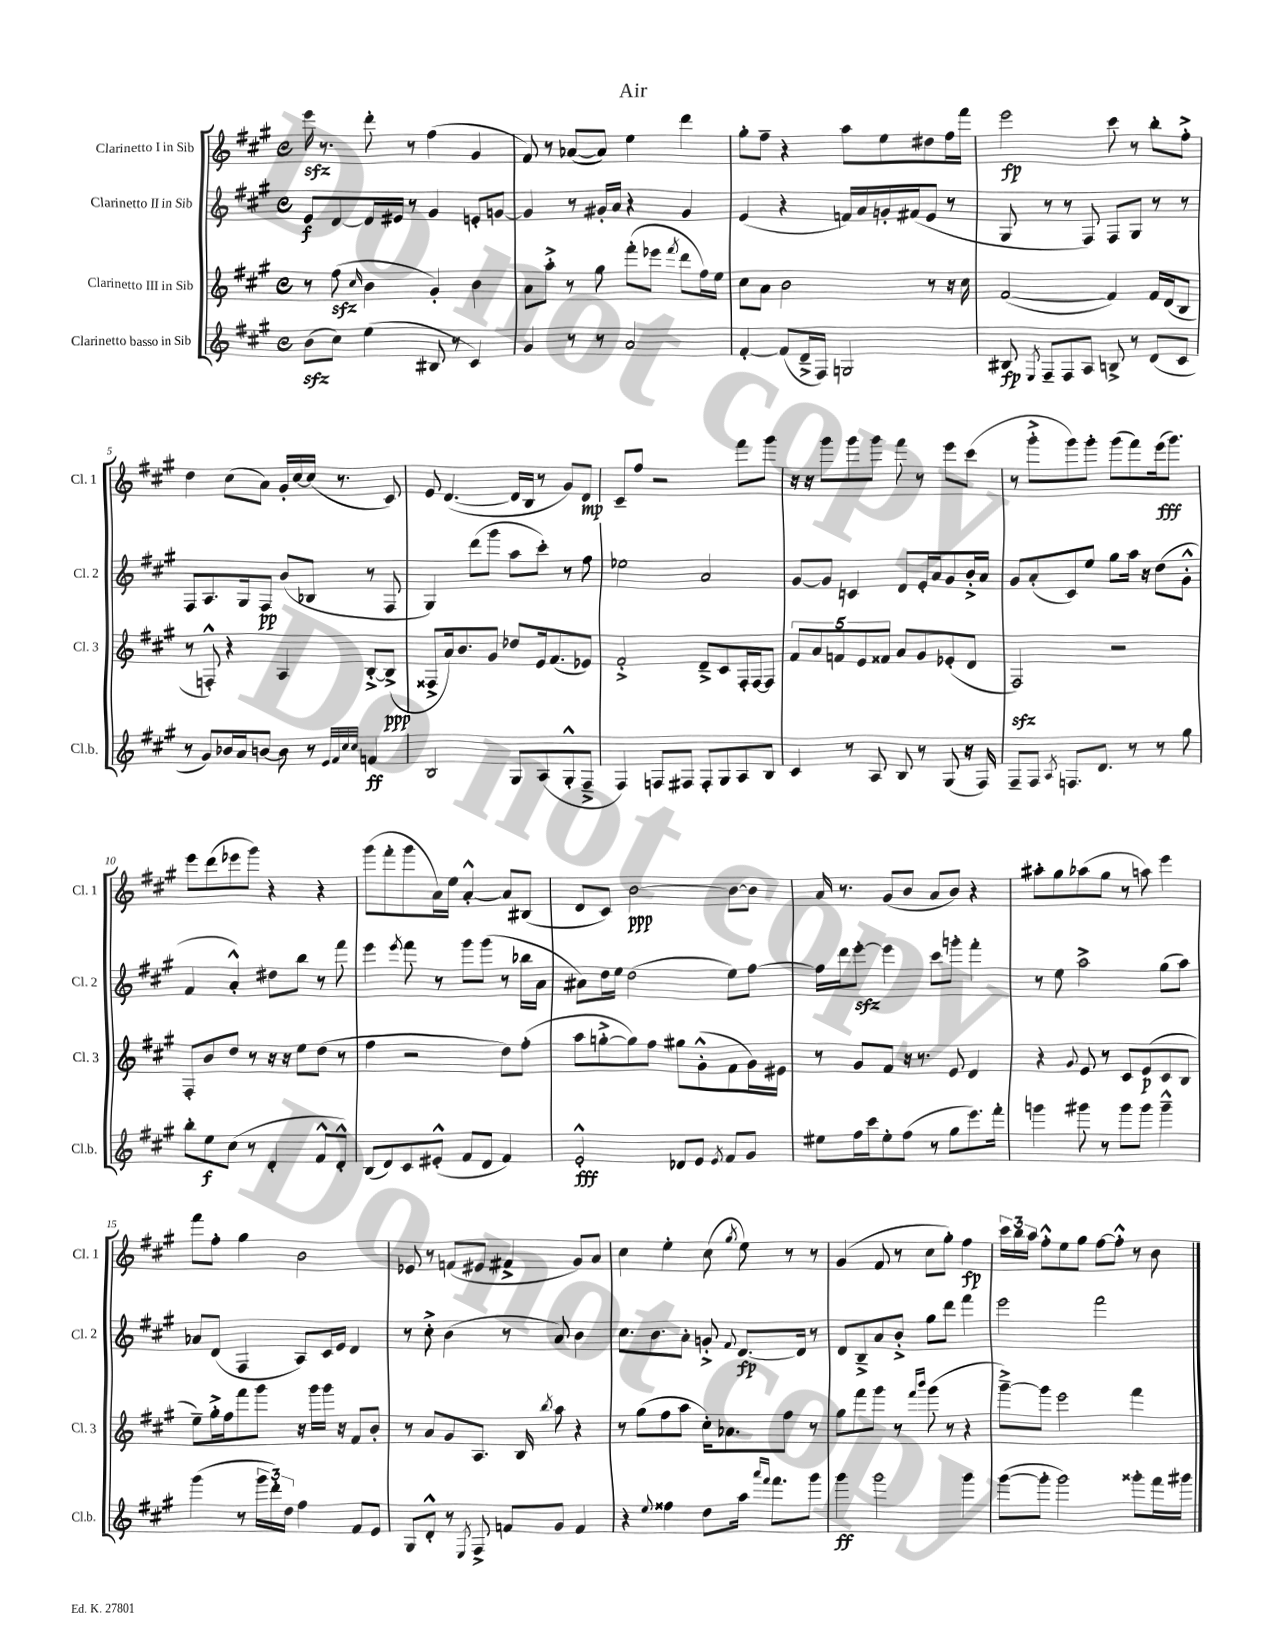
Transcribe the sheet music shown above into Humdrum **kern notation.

**kern	**dynam	**kern	**dynam	**kern	**dynam	**kern	**dynam
*part4	*part4	*part3	*part3	*part2	*part2	*part1	*part1
*staff4	*staff4	*staff3	*staff3	*staff2	*staff2	*staff1	*staff1
*I"Clarinetto basso in Sib	*	*I"Clarinetto III in Sib	*	*I"Clarinetto II in Sib	*	*I"Clarinetto I in Sib	*
*I'Cl.b.	*	*I'Cl. 3	*	*I'Cl. 2	*	*I'Cl. 1	*
*clefG2	*	*clefG2	*	*clefG2	*	*clefG2	*
*k[f#c#g#]	*	*k[f#c#g#]	*	*k[f#c#g#]	*	*k[f#c#g#]	*
*M4/4	*	*M4/4	*	*M4/4	*	*M4/4	*
*met(c)	*	*met(c)	*	*met(c)	*	*met(c)	*
=1	=1	=1	=1	=1	=1	=1	=1
(8bzz\L	.	8r	.	8e/L	f	16eeezz\	.
.	.	.	.	.	.	8.r	.
8cc#\J)	.	(8ff#zz\	.	[8d/	.	.	.
.	.	16qqcc#/	.	.	.	.	.
(4ee\	.	4b\	.	16d/L]	.	8ddd'\	.
.	.	.	.	16e#X/JJ	.	.	.
.	.	.	.	8r	.	8r	.
8B#X/	.	4g#'/)	.	4g#/	.	(4ff#\	.
8r	.	.	.	.	.	.	.
4c#/)	.	4b\	.	8en'/L	.	4g#/	.
.	.	.	.	[8gn/J	.	.	.
=2	=2	=2	=2	=2	=2	=2	=2
4g#/	.	8a\L	.	4g/]	.	8f#/)	.
.	.	8aa'^\J	.	.	.	8r	.
8r	.	8r	.	8r	.	([8a-X/L	.
8r	.	8gg#\	.	16g#X'/LL	.	8a-/J])	.
.	.	.	.	16a/JJ	.	.	.
2a/	.	(8fff#'\L	.	4r	.	4ee\	.
.	.	8eee-X\J	.	.	.	.	.
.	.	8qfff#/	.	.	.	.	.
.	.	8ddd\L	.	4g#/	.	4ddd\	.
.	.	16ff#\L)	.	.	.	.	.
.	.	16ee\JJ	.	.	.	.	.
=3	=3	=3	=3	=3	=3	=3	=3
[4f#'/	.	8cc#\L	.	(4e/	.	8gg#'\L	.
.	.	8a\J	.	.	.	8ff#~\J	.
(8f#/L]	.	2b\	.	4r	.	4r	.
16d~^/L	.	.	.	.	.	.	.
16F#/JJ)	.	.	.	.	.	.	.
2Gn/	.	.	.	16fn/LL)	.	8aa\L	.
.	.	.	.	16a/	.	.	.
.	.	.	.	16gn'/	.	8ee\	.
.	.	.	.	(16f#X/J	.	.	.
.	.	8r	.	8e/J	.	8dd#X\	.
.	.	16r	.	8r	.	16ff#\L	.
.	.	16cc#\	.	.	.	16fff#\JJ	.
=4	=4	=4	=4	=4	=4	=4	=4
8B#X/	fp	([2f#/	.	8G#/	.	2eee\	fp
8qE/	.	.	.	.	.	.	.
8F#~/L	.	.	.	8r	.	.	.
8F#/	.	.	.	8r	.	.	.
8A/J	.	.	.	8F#/)	.	.	.
8Bn^/	.	4f#/])	.	8F#/L	.	8ccc#\	.
8r	.	.	.	8G#/J	.	8r	.
(8d/L	.	16f#/LL	.	8r	.	8bb'\L	.
.	.	(16d/J	.	.	.	.	.
8c#/J	.	8B/J	.	8r	.	8ff#'^\J	.
!!LO:LB:g=z
=5	=5	=5	=5	=5	=5	=5	=5
8r	.	8r	.	8F#/L	.	4dd\	.
8g#/L)	.	8Fn'^^/)	.	8.A/	.	.	.
16b-X/L	.	4r	.	.	.	(8cc#\L	.
16a/J	.	.	.	16G#/k	.	.	.
[8bn/J	.	.	.	8F#/J	pp	8a\J)	.
8b\]	.	4A/	.	(8b/L	.	16g#'/LL	.
.	.	.	.	.	.	[16cc#/	.
8r	.	.	.	8B-X/J	.	(16cc#/JJ]	.
.	.	.	.	.	.	8.r	.
32qqe/LLL	.	.	.	.	.	.	.
32qqf#/	.	.	.	.	.	.	.
32qqcc#/	.	.	.	.	.	.	.
32qqcc#/JJJ	.	.	.	.	.	.	.
4fn/	ff	[8B'^/L	.	8r	.	.	.
.	.	(8B^/J]	ppp	8F#/	.	8c#/)	.
=6	=6	=6	=6	=6	=6	=6	=6
2B/	.	8F##X^/L	.	4G#/)	.	8e/	.
.	.	16a/k)	.	.	.	([4.d/	.
.	.	8.b/	.	.	.	.	.
.	.	.	.	(8ddd\L	.	.	.
.	.	8g#/J	.	8ggg#\J	.	.	.
8G#/L	.	8dd-X/L	.	8aa\L	.	16d/LL]	.
.	.	.	.	.	.	16B/JJ	.
(8A/	.	16e/k	.	8ccc#'\J)	.	8r	.
.	.	(8.f#/	.	.	.	.	.
8G#'^^/	.	.	.	8r	.	8g#/L)	.
8F#~^/J	.	8e-X/J)	.	8ff#\	.	8d/J	mp
=7	=7	=7	=7	=7	=7	=7	=7
4F#/)	.	2f#'^/	.	2ee-X\	.	8c#~/L	.
.	.	.	.	.	.	8ff#/J	.
8Fn/L	.	.	.	.	.	2r	.
8F#X/J	.	.	.	.	.	.	.
8F#'/L	.	8d~^/L	.	2a/	.	.	.
8G#/	.	8c#/	.	.	.	.	.
8A/	.	16F#'/L	.	.	.	8fff#\L	.
.	.	[16F#/J	.	.	.	.	.
8B/J	.	8F#/J]	.	.	.	8ggg#\J	.
=8	=8	=8	=8	=8	=8	=8	=8
4c#/	.	10f#/L	.	[8g#/L	.	16r	.
.	.	.	.	.	.	16r	.
.	.	10a/	.	.	.	.	.
.	.	.	.	8g#/J]	.	8ggg#\L	.
.	.	10fn/	.	.	.	.	.
8r	.	.	.	4cn/	.	8ggg#\	.
.	.	10e/	.	.	.	.	.
8A/	.	.	.	.	.	8ggg#\J	.
.	.	10f##X/J	.	.	.	.	.
8B/	.	8a/L	.	8d/L	.	8fff#\	.
8r	.	8g#/	.	16e'/L	.	8r	.
.	.	.	.	16a/J	.	.	.
(8G#/	.	(8e-X'/	.	8g#/	.	8eee\L	.
16r	.	8d/J	.	16b'^/L	.	(8ccc#\J	.
16F#/)	.	.	.	16a/JJ	.	.	.
=9	=9	=9	=9	=9	=9	=9	=9
8F#~/L	.	2F#zz/)	.	8g#/L	.	8r	.
8F#/J	.	.	.	(8a'/	.	8ggg#'^\L	.
8qA/	.	.	.	.	.	.	.
8.Fn/L	.	.	.	8c#/)	.	8ggg#\)	.
.	.	.	.	8ee/J	.	8ggg#'\J	.
8.d/J	.	.	.	.	.	.	.
.	.	2r	.	8gg#\L	.	(8ggg#\L	.
8r	.	.	.	16aa\Jk	.	8fff#\)	.
.	.	.	.	16r	.	.	.
8r	.	.	.	(8dd\L	.	(16eee\k	fff
.	.	.	.	.	.	8.ggg#\J)	.
8gg#\	.	.	.	8g#'^^\J	.	.	.
!!LO:LB:g=z
=10	=10	=10	=10	=10	=10	=10	=10
8bb'\L	.	8F#'/L	.	4f#/	.	8eee\L	.
8ee\	f	8b/	.	.	.	(8ddd\	.
(8cc#\J	.	8dd/J	.	4a'^^/)	.	8eee-X\	.
8r	.	8r	.	.	.	8ggg#\J)	.
4d'/	.	16r	.	8dd#X\L	.	4r	.
.	.	16r	.	.	.	.	.
.	.	8ee\L	.	8bb\J	.	.	.
8f#^^/L	.	(8dd\J	.	8r	.	4r	.
8d'^^/J)	.	8r	.	8fff#\	.	.	.
=11	=11	=11	=11	=11	=11	=11	=11
(8B/L	.	4ff#\	.	4eee\	.	(8ggg#\L	.
8d/)	.	.	.	.	.	8fff#'\	.
.	.	.	.	8qeee/	.	.	.
8c#/	.	2r	.	8fff#\	.	8ggg#\	.
(8e#X'^^/J	.	.	.	8r	.	16a\L)	.
.	.	.	.	.	.	16ee\JJ	.
8f#/L	.	.	.	8ggg#\L	.	[4a'^^/	.
8d/J	.	.	.	(8ggg#\J	.	.	.
4f#/)	.	8dd\L)	.	8r	.	8a/L]	.
.	.	(8ff#'\J	.	16bb-X\LL	.	(8B#X/J	.
.	.	.	.	16a\JJ	.	.	.
=12	=12	=12	=12	=12	=12	=12	=12
2e'^^/	fff	8aa\L	.	8a#X\L)	.	8d/L	.
.	.	[8ggn'^\	.	16dd\L	.	8c#/J)	.
.	.	.	.	16ee\JJ	.	.	.
.	.	8gg\])	.	(2dd\	.	[2b\	ppp
.	.	8ff#\J	.	.	.	.	.
8d-X/L	.	8gg#X\L	.	.	.	.	.
8e/J	.	(8g#'^^\	.	.	.	.	.
8qe/	.	.	.	.	.	.	.
8f#/L	.	8f#\	.	8ee\L)	.	8b\L_	.
8g#/J	.	16g#\L)	.	[8ff#\J	.	8b\J]	.
.	.	16e#X\JJ	.	.	.	.	.
=13	=13	=13	=13	=13	=13	=13	=13
8ee#X\L	.	8r	.	16ff#\LL]	.	16a/	.
.	.	.	.	16ddd\J	.	8.r	.
16ff#\L	.	8g#/L	.	[8eeezz'\J	.	.	.
16ccc#\J	.	.	.	.	.	.	.
8ee#'\	.	8f#/J	.	4eee\]	.	(8g#/L	.
(8ff#\J	.	16r	.	.	.	8b/J	.
.	.	8.r	.	.	.	.	.
8r	.	.	.	8ccc#\L	.	8a/L	.
8gg#\L	.	8e/	.	8gggn'\J	.	8b/J)	.
8.eee\)	.	4d/	.	4fff#'\	.	4r	.
16fff#'\Jk	.	.	.	.	.	.	.
=14	=14	=14	=14	=14	=14	=14	=14
4gggn\	.	4r	.	8r	.	8aa#X'\L	.
.	.	.	.	8ee\	.	8gg#\	.
.	.	8qqg#/	.	.	.	.	.
8ggg#X\	.	8e/	.	2aa^\	.	(8aa-X\	.
8r	.	8r	.	.	.	8gg#\J	.
8ggg#\L	.	8c#/L	.	.	.	8r	.
8ggg#\J	.	(8e/	p	.	.	8aan\)	.
4ggg#~^^\	.	8c#/	.	(8gg#\L	.	4eee\	.
.	.	8B/J	.	8aa\J)	.	.	.
!!LO:LB:g=z
=15	=15	=15	=15	=15	=15	=15	=15
(4ggg#\	.	8ee~\L)	.	8a-X/L	.	8fff#\L	.
.	.	16gg#'^\L	.	(8d/J	.	8ff#'\J	.
.	.	16ff#\J	.	.	.	.	.
8r	.	8fff#\	.	4F#/	.	4gg#\	.
24ggg#\LL	.	8ggg#\J	.	.	.	.	.
24ddd'\)	.	.	.	.	.	.	.
24dd\JJ	.	.	.	.	.	.	.
4ff#\	.	16r	.	8A/L)	.	2b\	.
.	.	16ggg#\LL	.	.	.	.	.
.	.	16ggg#\JJ	.	16c#/L	.	.	.
.	.	16r	.	16e/JJ	.	.	.
8f#/L	.	8f#/L	.	4d/	.	.	.
8e/J	.	8b'/J	.	.	.	.	.
=16	=16	=16	=16	=16	=16	=16	=16
8G#/L	.	8r	.	8r	.	8e-X/	.
8d'^^/J	.	8a/L	.	8cc#'^\	.	8r	.
8r	.	8g#/	.	(4b\	.	(8fn/L	.
8qE/	.	.	.	.	.	.	.
8F#^/	.	8.A/J	.	.	.	8e#X/J	.
8fn/L	.	.	.	8r	.	4f#X^/	.
.	.	16B/	.	.	.	.	.
.	.	8qbb/	.	.	.	.	.
8g#/J	.	8aa\	.	8a/)	.	.	.
4f/	.	4r	.	4b\	.	8g#/L)	.
.	.	.	.	.	.	8a/J	.
=17	=17	=17	=17	=17	=17	=17	=17
4r	.	8r	.	8.cc#\L	.	4cc#\	.
.	.	(8gg#\L	.	.	.	.	.
.	.	.	.	8.b\	.	.	.
8qqee/	.	.	.	.	.	.	.
4ff##X\	.	8ff#\	.	.	.	4ee'\	.
.	.	8aa\J	.	8a'\J	.	.	.
8dd\L	.	16cc#'\KL)	.	8gn'^/	.	(8cc#\	.
.	.	8.a-X\	.	.	.	.	.
.	.	.	.	8qqf#/	.	8qgg#/	.
16aa\Jk	.	.	.	[8.d/L	fp	8ee\)	.
16qqaaa/LL	.	.	.	.	.	.	.
16qqfff#/JJ	.	.	.	.	.	.	.
8.fff#\L	.	.	.	.	.	.	.
.	.	8ff#\J	.	.	.	8r	.
.	.	.	.	16d/Jk]	.	.	.
8ggg#\J	.	8r	.	8r	.	8r	.
=18	=18	=18	=18	=18	=18	=18	=18
4ggg#\	ff	8gg#\L	.	8d/L	.	(4g#/	.
.	.	8fff#\	.	8B~^/	.	.	.
2ggg#\	.	8ggg#\J	.	8a/	.	8f#/	.
.	.	8r	.	8b'^/J	.	8r	.
.	.	16qqfff#/LL	.	.	.	.	.
.	.	16qqbbb/JJ	.	.	.	.	.
.	.	(8ggg#\	.	8gg#\L	.	8cc#\L	.
.	.	8r	.	8ddd\J	.	8gg#'\J)	.
4ggg#\	.	4r	.	4fff#\	.	4ff#\	fp
=19	=19	=19	=19	=19	=19	=19	=19
([8ggg#\L	.	[8ggg#~^\L)	.	2eee\	.	24ccc#\LL	.
.	.	.	.	.	.	24bb\	.
.	.	.	.	.	.	24aa\JJ	.
8ggg#'\J]	.	8ggg#\J]	.	.	.	8ff#'^^\L	.
2ggg#\)	.	2eee\	.	.	.	8ee\	.
.	.	.	.	.	.	8gg#\J	.
.	.	.	.	2fff#\	.	[8ff#\L	.
.	.	.	.	.	.	8ff#'^^\J]	.
8ggg##X'\L	.	4fff#\	.	.	.	8r	.
16fff#\L	.	.	.	.	.	8b\	.
16ggg#X\JJ	.	.	.	.	.	.	.
==	==	==	==	==	==	==	==
*-	*-	*-	*-	*-	*-	*-	*-
